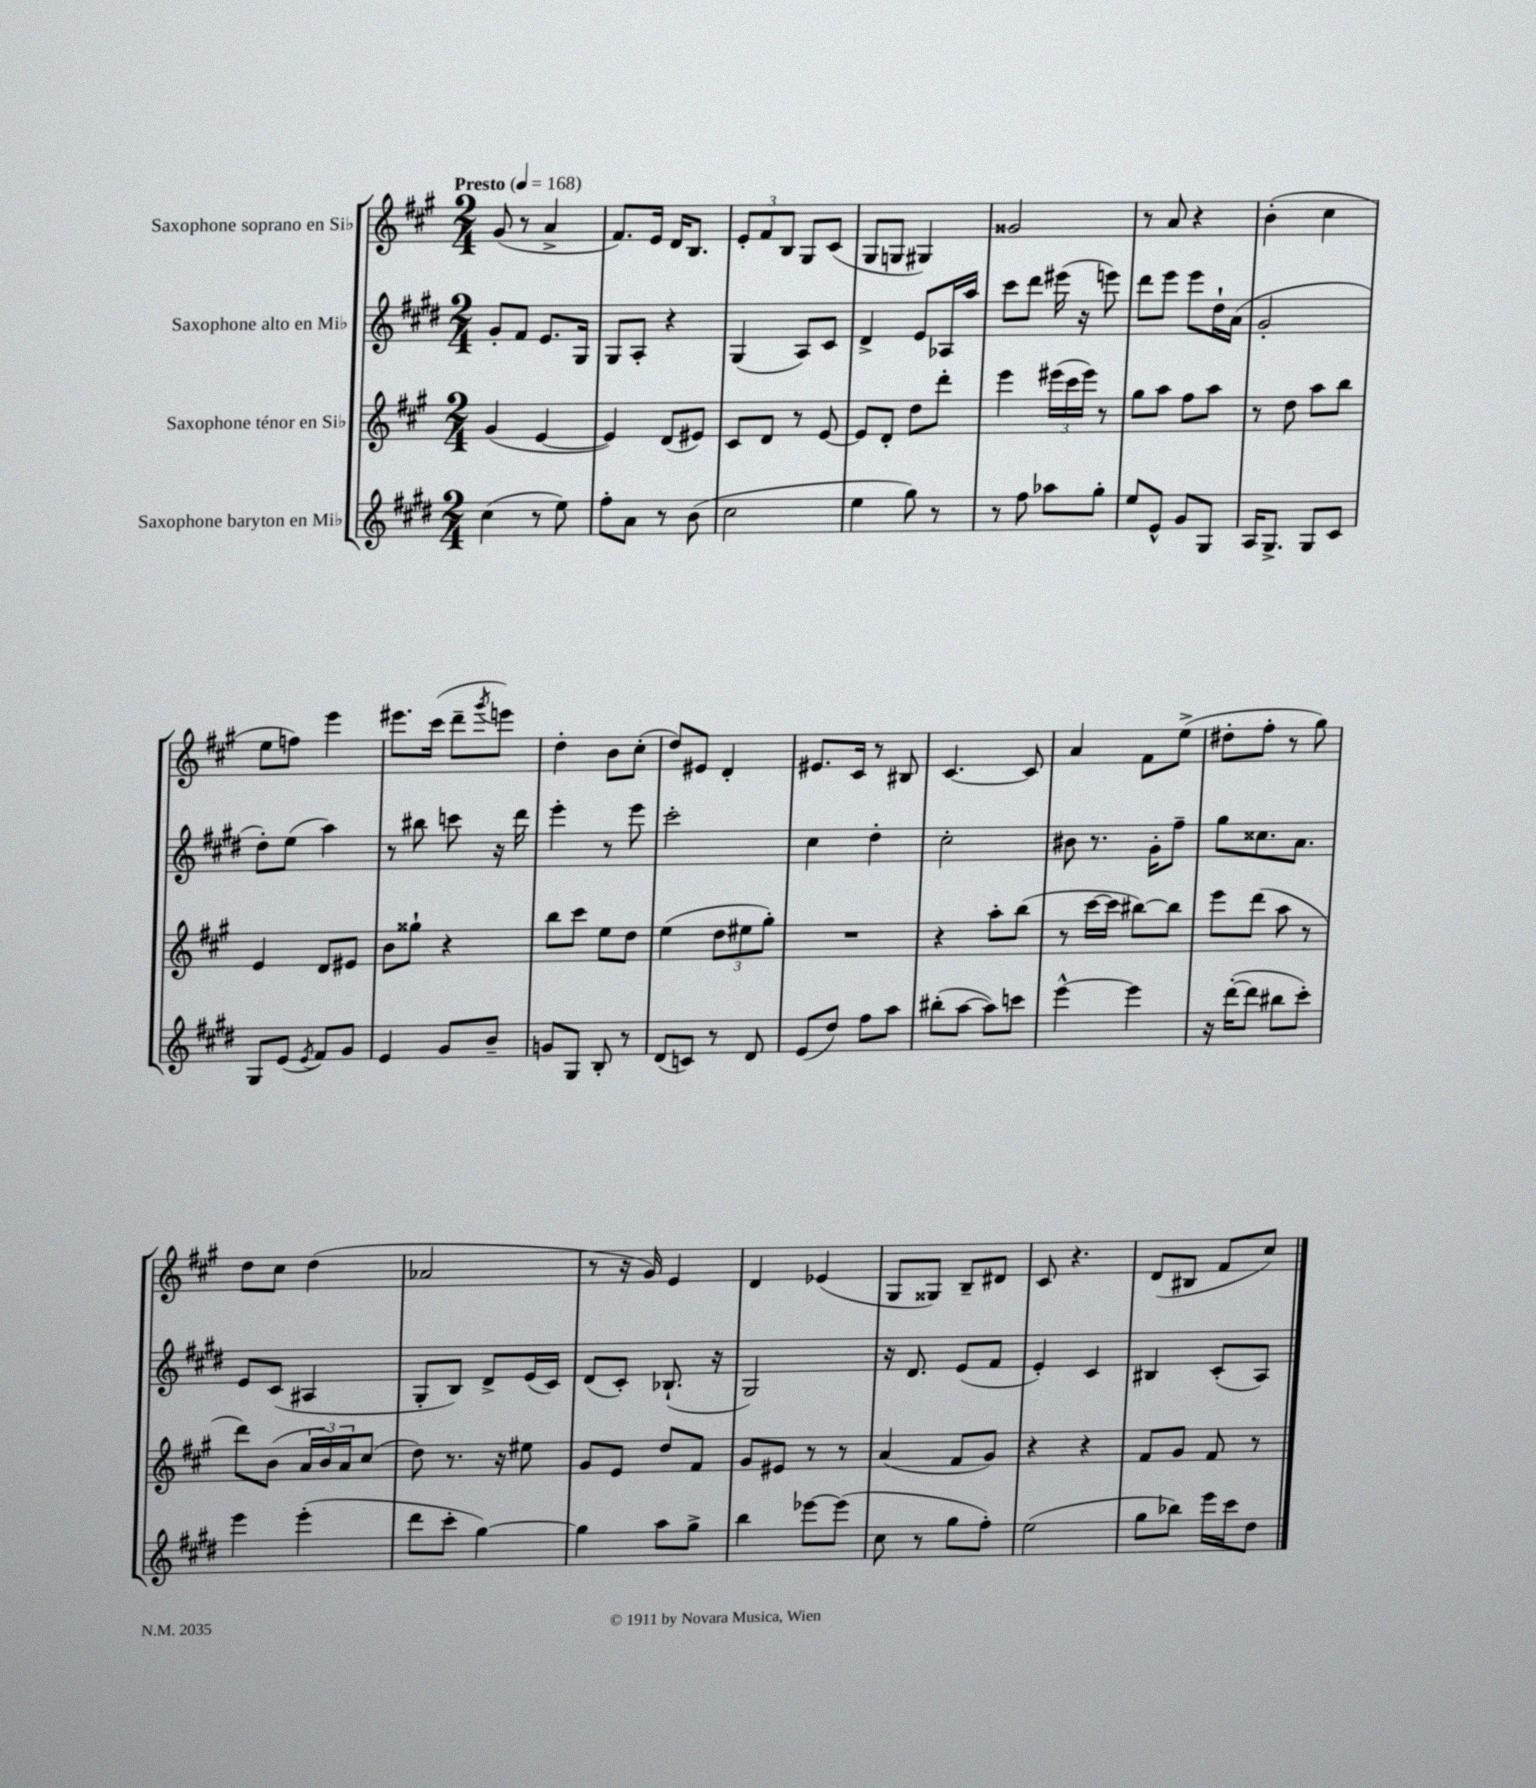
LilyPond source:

<<
\new StaffGroup <<
\new Staff = "s0" \with { instrumentName = "Saxophone soprano en Sib" } {
    \clef treble \key a \major \numericTimeSignature \time 2/4 \tempo "Presto" 4 = 168
    gis'8( r8 a'4-> |
    fis'8.) e'16 d'16 b8. |
    \tuplet 3/2 { e'8-. fis'8 b8 } gis8 cis'8( |
    gis8 g8 gis4) |
    gisis'2 |
    r8 a'8 r4 |
    b'4-.( cis''4 |
    e''8 f''8) e'''4 |
    eis'''8. cis'''16( d'''8-- \acciaccatura { gis'''8 } e'''8) |
    d''4-. b'8 cis''8-.( |
    d''8) eis'8 d'4-. |
    eis'8. cis'16 r8 bis8 |
    cis'4.~ cis'8 |
    a'4 fis'8 e''8->( |
    dis''8-. fis''8-. r8 gis''8) |
    d''8 cis''8 d''4( |
    aes'2 |
    r8 r16 gis'16) e'4 |
    d'4 ees'4( |
    gis8 gisis8) b8-- dis'8 |
    cis'8 r4. |
    d'8( bis8 fis'8 cis''8) \bar "|." |
}
\new Staff = "s1" \with { instrumentName = "Saxophone alto en Mib" } {
    \clef treble \key e \major \numericTimeSignature \time 2/4
    gis'8-. fis'8 e'8. gis16 |
    gis8 a8-. r4 |
    gis4( a8) cis'8 |
    dis'4-> e'8 aes16 a''16 |
    cis'''8 dis'''8 eis'''16( r16 e'''8) |
    dis'''8 e'''8 e'''8 dis''16-! a'16( |
    gis'2-. |
    dis''8-.) e''8( a''4) |
    r8 bis''8 c'''8 r16 dis'''16 |
    e'''4-. r8 e'''8 |
    cis'''2-. |
    cis''4 dis''4-. |
    cis''2-. |
    bis'8 r8. gis'16-. fis''8-- |
    gis''8 cisis''8. a'8. |
    e'8 cis'8( ais4 |
    gis8-. b8) dis'8-> e'16( cis'16) |
    dis'8( cis'8-.) bes8.-!( r16 |
    gis2) |
    r16 dis'8. e'8( fis'8 |
    e'4-.) cis'4 |
    bis4 cis'8-.( a8) \bar "|." |
}
\new Staff = "s2" \with { instrumentName = "Saxophone ténor en Sib" } {
    \clef treble \key a \major \numericTimeSignature \time 2/4
    gis'4( e'4~ |
    e'4) d'8( eis'8) |
    cis'8 d'8 r8 e'8~ |
    e'8 d'8-. d''8 d'''8-. |
    e'''4 \tuplet 3/2 { eis'''16( cis'''16 eis'''16) } r8 |
    gis''8 a''8 fis''8 a''8 |
    r8 d''8 a''8 b''8 |
    e'4 d'8 eis'8 |
    b'8 gisis''8-! r4 |
    b''8 cis'''8 e''8 d''8 |
    e''4( \tuplet 3/2 { d''8 eis''8 gis''8-.) } |
    R2 |
    r4 a''8-. b''8( |
    r8 cis'''16~ cis'''16 bis''8~) bis''8 |
    e'''8 d'''8( a''8 r8 |
    d'''8) b'8( \tuplet 3/2 { a'16 b'16) a'16 } cis''8( |
    d''8) r8. r16 eis''8 |
    gis'8 e'8 d''8 fis'8 |
    gis'8 eis'8 r8 r8 |
    a'4( fis'8 gis'8) |
    r4 r4 |
    fis'8 gis'8 fis'8 r8 \bar "|." |
}
\new Staff = "s3" \with { instrumentName = "Saxophone baryton en Mib" } {
    \clef treble \key e \major \numericTimeSignature \time 2/4
    cis''4( r8 e''8) |
    fis''8-. a'8 r8 b'8( |
    cis''2 |
    e''4 gis''8) r8 |
    r8 fis''8 aes''8 gis''8-. |
    e''8 e'8-^ gis'8 gis8 |
    a16 gis8.-> gis8 cis'8 |
    gis8 e'8( \acciaccatura { e'8 } fis'8) gis'8 |
    e'4 gis'8 b'8-- |
    g'8 gis8 b8-. r8 |
    dis'8( c'8) r8 dis'8 |
    e'8( dis''8) fis''8 a''8 |
    bis''8-.( a''8~ a''8) c'''8 |
    e'''4~-^ e'''4 |
    r16 dis'''16~-.( dis'''8 bis''8 cis'''8-.) |
    e'''4 e'''4-.( |
    dis'''8 cis'''8-. gis''4~) |
    gis''4 a''8 gis''8-> |
    b''4 ees'''8~ ees'''8( |
    cis''8 r8 gis''8 fis''8-.) |
    e''2( |
    gis''8 bes''8) e'''16 cis'''16 dis''8 \bar "|." |
}
>>
>>
\layout { \context { \Score \remove "Bar_number_engraver" } }
